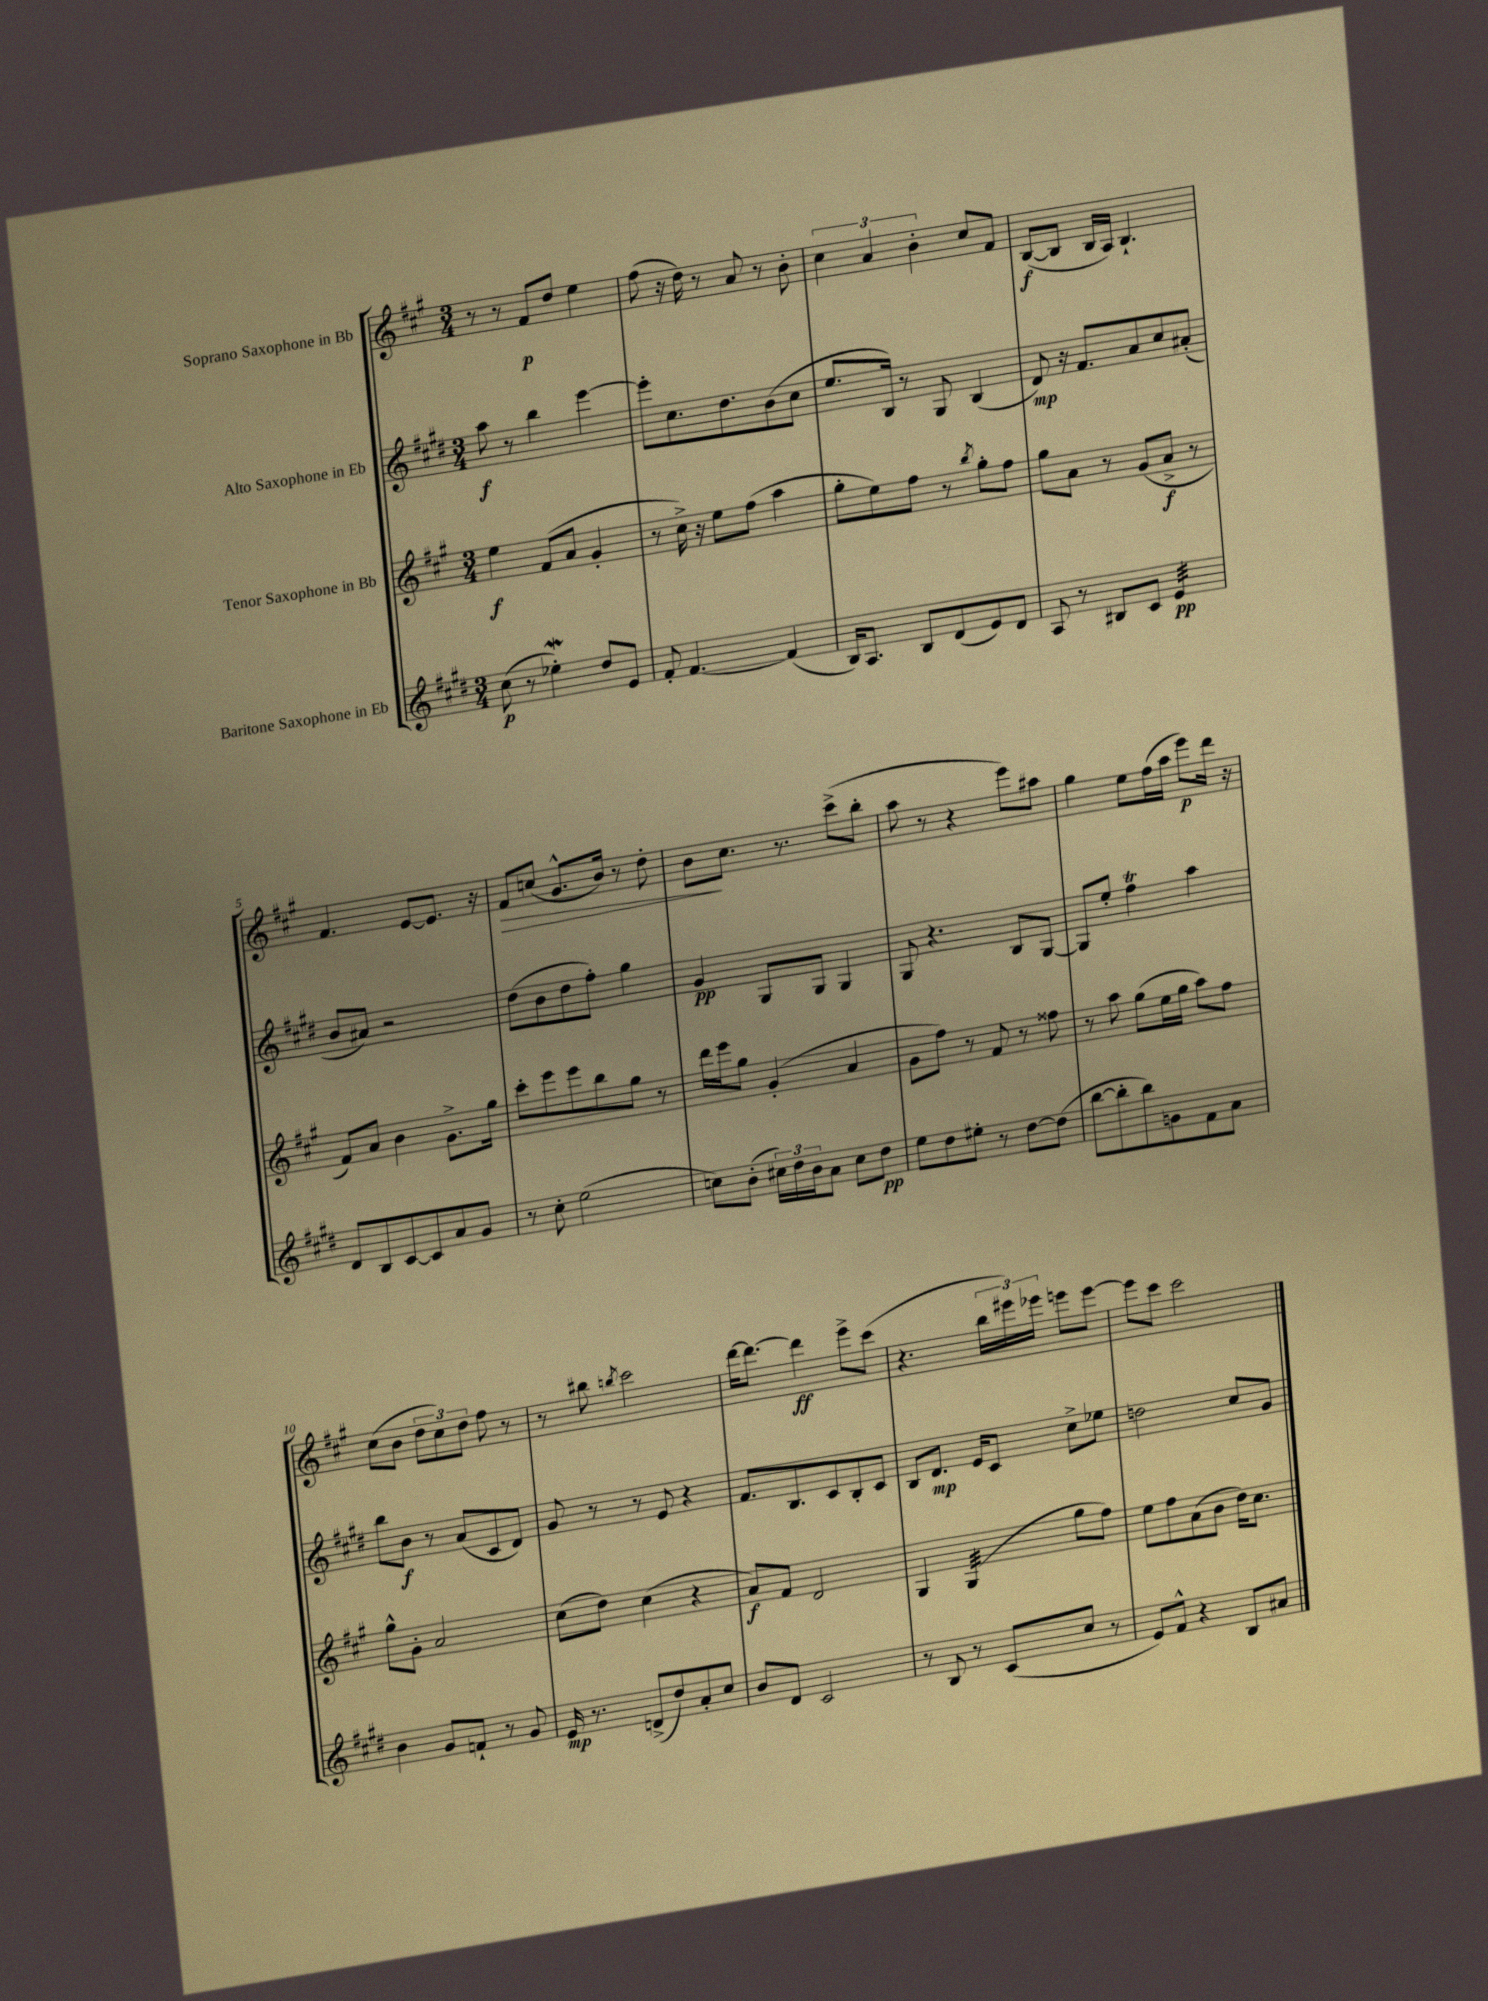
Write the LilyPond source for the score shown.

<<
\new StaffGroup <<
\new Staff = "s0" \with { instrumentName = "Soprano Saxophone in Bb" } {
    \clef treble \key a \major \numericTimeSignature \time 3/4
    r8 r8 fis'8\p d''8 e''4 |
    fis''8( r16 d''16) r8 a'8 r8 b'8-. |
    \tuplet 3/2 { cis''4 a'4 b'4-. } cis''8 fis'8 |
    b8~\f( b8 b16 a16) b4.-! |
    fis'4. e'8~ e'8. r16 |
    fis'8\> c''8( gis'8.-^ b'16) r8 d''8-. |
    b'8\! cis''8. r8. cis'''8->( b''8-. |
    a''8 r8 r4 e'''8) ais''8 |
    gis''4 e''8 fis''16( a''16 e'''8\p) d'''16 r16 |
    cis''8( b'8 \tuplet 3/2 { d''8 cis''8) d''8 } fis''8 r8 |
    r8 bis''8 \acciaccatura { b''8 } cis'''2 |
    d'''16~ d'''8.~ d'''4\ff e'''8-> cis'''8( |
    r4. \tuplet 3/2 { b''16 eis'''16) ees'''16 } e'''8 e'''8~ |
    e'''8 cis'''8 cis'''2 \bar "|." |
}
\new Staff = "s1" \with { instrumentName = "Alto Saxophone in Eb" } {
    \clef treble \key e \major \numericTimeSignature \time 3/4
    a''8\f r8 b''4 e'''4~ |
    e'''8-. cis''8. dis''8. b'8( cis''8 |
    e''8. b16) r8 gis8 b4( |
    dis'8\mp) r16 fis'8. a'8 cis''8 ais'8-.( |
    b'8 ais'8) r2 |
    dis''8( b'8 dis''8 fis''8-.) gis''4 |
    gis'4\pp gis8 gis8 gis4 |
    gis8 r4. b8 gis8~ |
    gis8 e''8-. fis''4\trill a''4 |
    b''8 b'8\f r8 a'8( cis'8 dis'8) |
    gis'8 r8 r8 e'8 r4 |
    fis'8. b8. cis'8 b8-. cis'8 |
    b8 dis'8.\mp e'16 cis'8 cis''8-> ees''8 |
    d''2 cis''8 gis'8 \bar "|." |
}
\new Staff = "s2" \with { instrumentName = "Tenor Saxophone in Bb" } {
    \clef treble \key a \major \numericTimeSignature \time 3/4
    e''4\f fis'8( a'8 gis'4-. |
    r8 cis''16->) r16 e''8 fis''8( a''4 |
    gis''8-. e''8) fis''8 r8 \acciaccatura { b''8 } gis''8-. fis''8 |
    gis''8 a'8 r8 gis'8( a'8->\f r8 |
    fis'8) a'8 b'4 gis'8.-> gis''16 |
    cis'''8-. e'''8 e'''8 b''8 gis''8 r8 |
    d'''16 e'''16 gis''8 gis'4-.( a'4 |
    gis'8 fis''8) r8 fis'8 r8 fisis''8 |
    r8 a''8 gis''8( e''16 gis''16 a''8) fis''8 |
    gis''8-^ gis'8-. a'2 |
    cis''8( d''8) cis''4( r4 |
    a'8\f) fis'8 d'2 |
    gis4 gis4:32( gis''8 fis''8) |
    e''8 fis''8 a'8( b'8 d''16) cis''8. \bar "|." |
}
\new Staff = "s3" \with { instrumentName = "Baritone Saxophone in Eb" } {
    \clef treble \key e \major \numericTimeSignature \time 3/4
    cis''8\p( r8 ees''4-.\mordent) dis''8 e'8 |
    fis'8-. fis'4.~ fis'4( |
    b16) a8. b8 dis'8( e'8) dis'8 |
    a8 r8 bis8 cis'8 e'4:32\pp |
    dis'8 b8 cis'8~ cis'8 a'8 gis'8 |
    r8 cis''8-. e''2( |
    c''8) b'8-.( \tuplet 3/2 { cis''16) dis''16 b'16 } a'8 cis''8 dis''8\pp |
    e''8 dis''8 eis''8-. r8 dis''8~ dis''8( |
    b''8~ b''8-. b''8) g'8 fis'8 a'8 |
    b'4 gis'8 f'8-! r8 gis'8 |
    e'16\mp r8. d'8->( dis''8) a'8-. cis''8 |
    b'8 dis'8 cis'2 |
    r8 b8 r8 cis'8( cis''8 r8 |
    e'8) fis'8-^ r4 b8 ais'8 \bar "|." |
}
>>
>>
